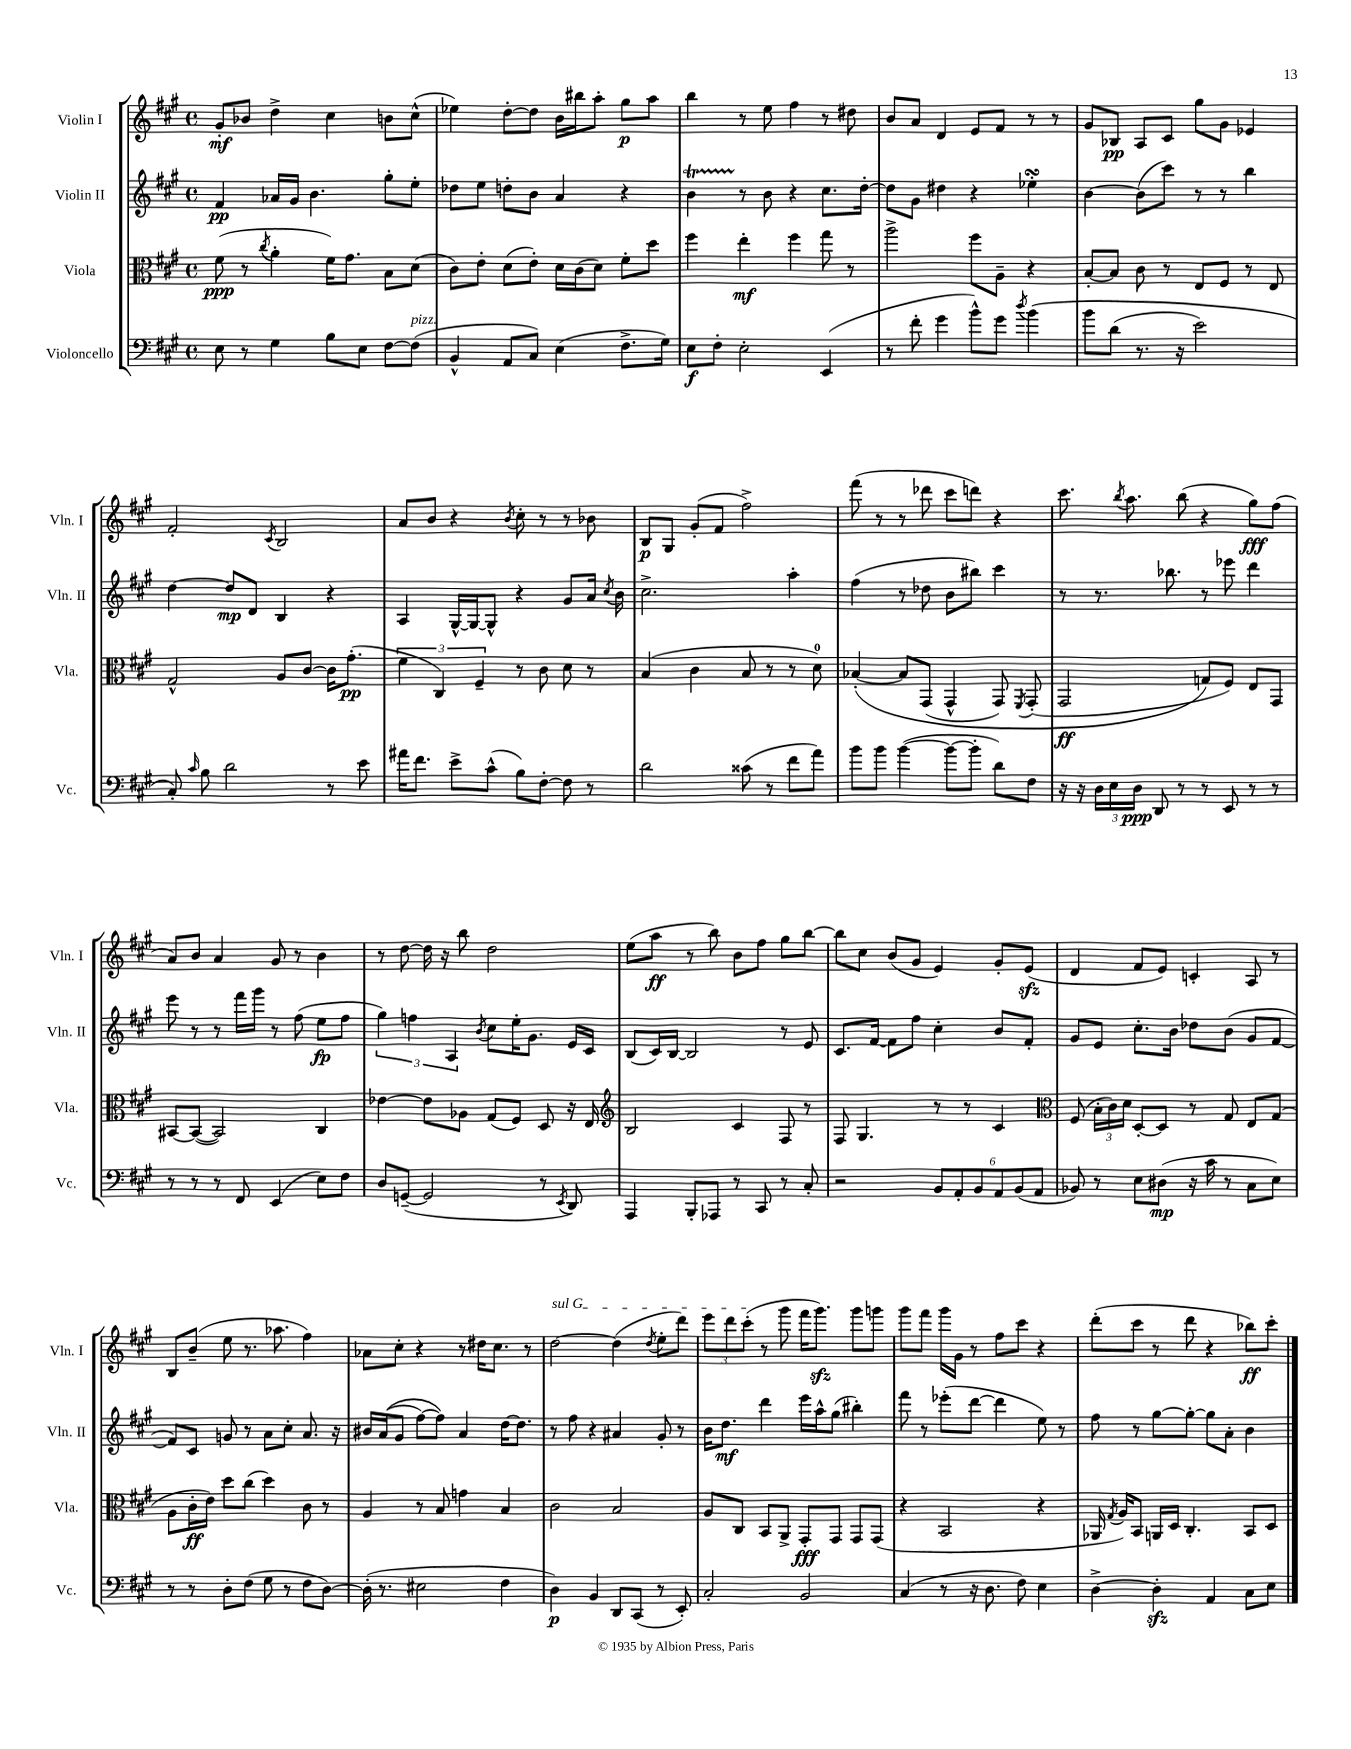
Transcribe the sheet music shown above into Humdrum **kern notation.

**kern	**kern	**kern	**kern
*staff4	*staff3	*staff2	*staff1
*clefF4	*clefC3	*clefG2	*clefG2
*k[f#c#g#]	*k[f#c#g#]	*k[f#c#g#]	*k[f#c#g#]
*M4/4	*M4/4	*M4/4	*M4/4
*met(c)	*met(c)	*met(c)	*met(c)
8E	(8f#	4f#	8g#'
8r	8r	.	8b-
.	8qcc#	.	.
4G#	4a'	16a-	4dd^
.	.	16g#	.
.	.	4.b	.
8B	16f#)	.	4cc#
.	8.g#	.	.
8E	.	.	.
[8F#	8B	8gg#'	8b
(8F#]	(8d	8ee'	(8cc#^^
=	=	=	=
4BB^^	8c#)	8dd-	4ee-)
.	8e'	8ee	.
8AA	(8d	8dd'	[8dd'
8C#)	8e')	8b	8dd]
(4E	16d	4a	16b
.	(16c#	.	16bb#
.	8d)	.	8aa'
8.F#^	8f#'	4r	8gg#
.	8dd	.	8aa
16G#)	.	.	.
=	=	=	=
8E	4ff#	4b	4bb
8F#'	.	.	.
2E'	4ee'	8r	8r
.	.	8b	8ee
.	4ff#	4r	4ff#
(4EE	8gg#	8.cc#	8r
.	8r	.	8dd#
.	.	[16dd'	.
=	=	=	=
8r	2aa^	8dd]	8b
8f#'	.	8g#	8a
4g#	.	4dd#	4d
8b^^)	8ff#	4r	8e
8g#	8A~	.	8f#
8qdd	.	.	.
&(4b	4r	4ee-'	8r
.	.	.	8r
=	=	=	=
8b	[8B'	[4b	8g#
(8d	8B]	.	8B-
8.r	8c#	(8b]	8A
.	8r	8ccc#)	8c#
16r	.	.	.
2e)	8E	8r	8gg#
.	8F#	8r	8g#
.	8r	4bb	4e-
.	8E	.	.
=	=	=	=
8C#'&)	2G#^^	[4dd	2f#'
16qqc#	.	.	.
8B	.	.	.
2d	.	8dd]	.
.	.	8d	.
.	.	.	8qc#
.	8A	4B	2B
.	[8c#	.	.
8r	16c#]	4r	.
.	(8.g#'	.	.
8e	.	.	.
=	=	=	=
16a#	6f#	4A	8a
8.f#	.	.	.
.	.	.	8b
.	6C#)	.	.
8e^	.	[16G#^^	4r
.	.	16G#_	.
.	6F#~	.	.
(8c#^^	.	8G#^^]	.
.	.	.	8qb
8B)	8r	4r	8cc#'
[8F#'	8c#	.	8r
8F#]	8d	8g#	8r
8r	8r	16a	8b-
.	.	8qcc#	.
.	.	16b	.
=	=	=	=
2d	(4B	2.cc#^	8B
.	.	.	8G#
.	4c#	.	(8g#'
.	.	.	8f#
(8c##	8B	.	2ff#^)
8r	8r	.	.
8f#	8r	4aa'	.
8a)	8d)	.	.
=	=	=	=
8b	&([4B-'	(4ff#	(8fff#
8b	.	.	8r
([4b	8B-]	8r	8r
.	(8GG#	8dd-	8ddd-
8b_	4GG#^^	8b	8ccc#
8b']	.	8bb#)	8ddd)
8d)	8GG#)	4ccc#	4r
.	8qFF#	.	.
8F#	(8GG#'	.	.
=	=	=	=
16r	2GG#	8r	8.ccc#
16r	.	.	.
24D	.	8.r	.
24E	.	.	.
.	.	.	8qbb
.	.	.	8.aa
24D	.	.	.
8DD	.	.	.
.	.	8.bb-	.
8r	.	.	(8bb
8r	8G&)	8r	4r
8EE	8F#)	8eee-	.
8r	8E	4ddd	8gg#)
8r	8GG#	.	(8ff#
=	=	=	=
8r	[8BB#	8eee	8a)
8r	(8BB#_	8r	8b
8r	2BB#])	8r	4a
8FF#	.	16fff#	.
.	.	16ggg#	.
(4EE	.	8r	8g#
.	.	(8ff#	8r
8E)	4C#	8ee	4b
8F#	.	8ff#	.
=	=	=	=
8D	[4e-	6gg#)	8r
([8GG~	.	.	[8dd
.	.	6ff	.
2GG]	8e-]	.	16dd]
.	.	.	16r
.	.	6A	.
.	8A-	.	8bb
.	.	8qb	.
.	(8G#	8cc#	2dd
.	8F#)	16ee'	.
.	.	8.g#	.
8r	8D	.	.
8qEE	.	.	.
8DD)	16r	16e	.
.	16E	16c#	.
=	=	=	=
*	*clefG2	*	*
4AAA	2B	(8B	(8ee
.	.	16c#)	8aa
.	.	[16B	.
8BBB'	.	2B]	8r
8AAA-	.	.	8bb)
8r	4c#	.	8b
8CC#	.	.	8ff#
8r	8F#	8r	8gg#
8C#'	8r	8e	[8bb
=	=	=	=
2r	8F#	8.c#	8bb]
.	4.G#	.	8cc#
.	.	[16f#	.
.	.	8f#]	(8b
.	.	8ff#	8g#
12BB	8r	4cc#'	4e)
12AA'	.	.	.
.	8r	.	.
12BB	.	.	.
12AA	4c#	8b	8g#'
(12BB	.	.	.
.	.	8f#'	(8e
12AA	.	.	.
=	=	=	=
*	*clefC3	*	*
8BB-)	(8F#	8g#	4d
8r	24B'	8e	.
.	24c#)	.	.
.	24d	.	.
8E	[8D'	8.cc#'	8f#
(8D#	8D]	.	8e)
.	.	16b	.
16r	8r	8dd-	4c'
16c#	.	.	.
8r	8G#	(8b	.
8C#	8E	8g#	8A
8E)	(8G#	[8f#	8r
=	=	=	=
8r	8A	8f#])	8B
8r	16c#'	8c#	(8b~
.	16e)	.	.
8D'	8dd	8g	8ee
(8F#	(8cc#	8r	8.r
8G#	4dd)	8a	.
.	.	.	8.aa-
8r	.	8cc#'	.
8F#	8c#	8.a	4ff#)
[8D)	8r	.	.
.	.	16r	.
=	=	=	=
(16D']	4A	16b#	8a-
8.r	.	&((16a	.
.	.	8g#	8cc#'
2E#	8r	[8ff#)	4r
.	8B	8ff#]&)	.
.	4g	4a	8r
.	.	.	16dd#
.	.	.	8.cc#
4F#	4B	[16dd	.
.	.	8.dd]	.
.	.	.	8r
=	=	=	=
4D)	2c#	8r	[2dd
.	.	8ff#	.
4BB	.	4r	.
8DD	2B	4a#	(4dd]
(8CC#	.	.	.
.	.	.	8qdd
8r	.	8g#'	8ee'
8EE')	.	8r	8ddd)
=	=	=	=
2C#'	8A	16b	12eee
.	.	8.dd	.
.	.	.	12ddd
.	8C#	.	.
.	.	.	(12ccc#'
.	8BB	4ddd	8r
.	8AA^	.	8ggg#
2BB	8GG#'	16eee	16fff#
.	.	16aa^^	8.ggg#)
.	8GG#	(8gg#	.
.	8GG#	4bb#')	8ggg#
.	(8GG#	.	8ggg
=	=	=	=
(4C#	4r	8fff#	8ggg#
.	.	8r	8fff#
8r	2BB	(8eee-'	16ggg#
.	.	.	16g#
16r	.	[8ddd	8r
8.D	.	.	.
.	.	4ddd]	8ff#
8F#)	.	.	8ccc#
4E	4r	8ee)	4r
.	.	8r	.
=	=	=	=
[4D^	16AA-	8ff#	(8ddd'
.	8qG#	.	.
.	16A)	.	.
.	8BB	8r	8ccc#
4D']	16AA	[8gg#	8r
.	16D	.	.
.	4.C#'	8gg#'_	8ddd
4AA	.	8gg#]	4r
.	.	8a'	.
8C#	8BB	4b	8bb-)
8E	8D	.	8ccc#'
==	==	==	==
*-	*-	*-	*-
